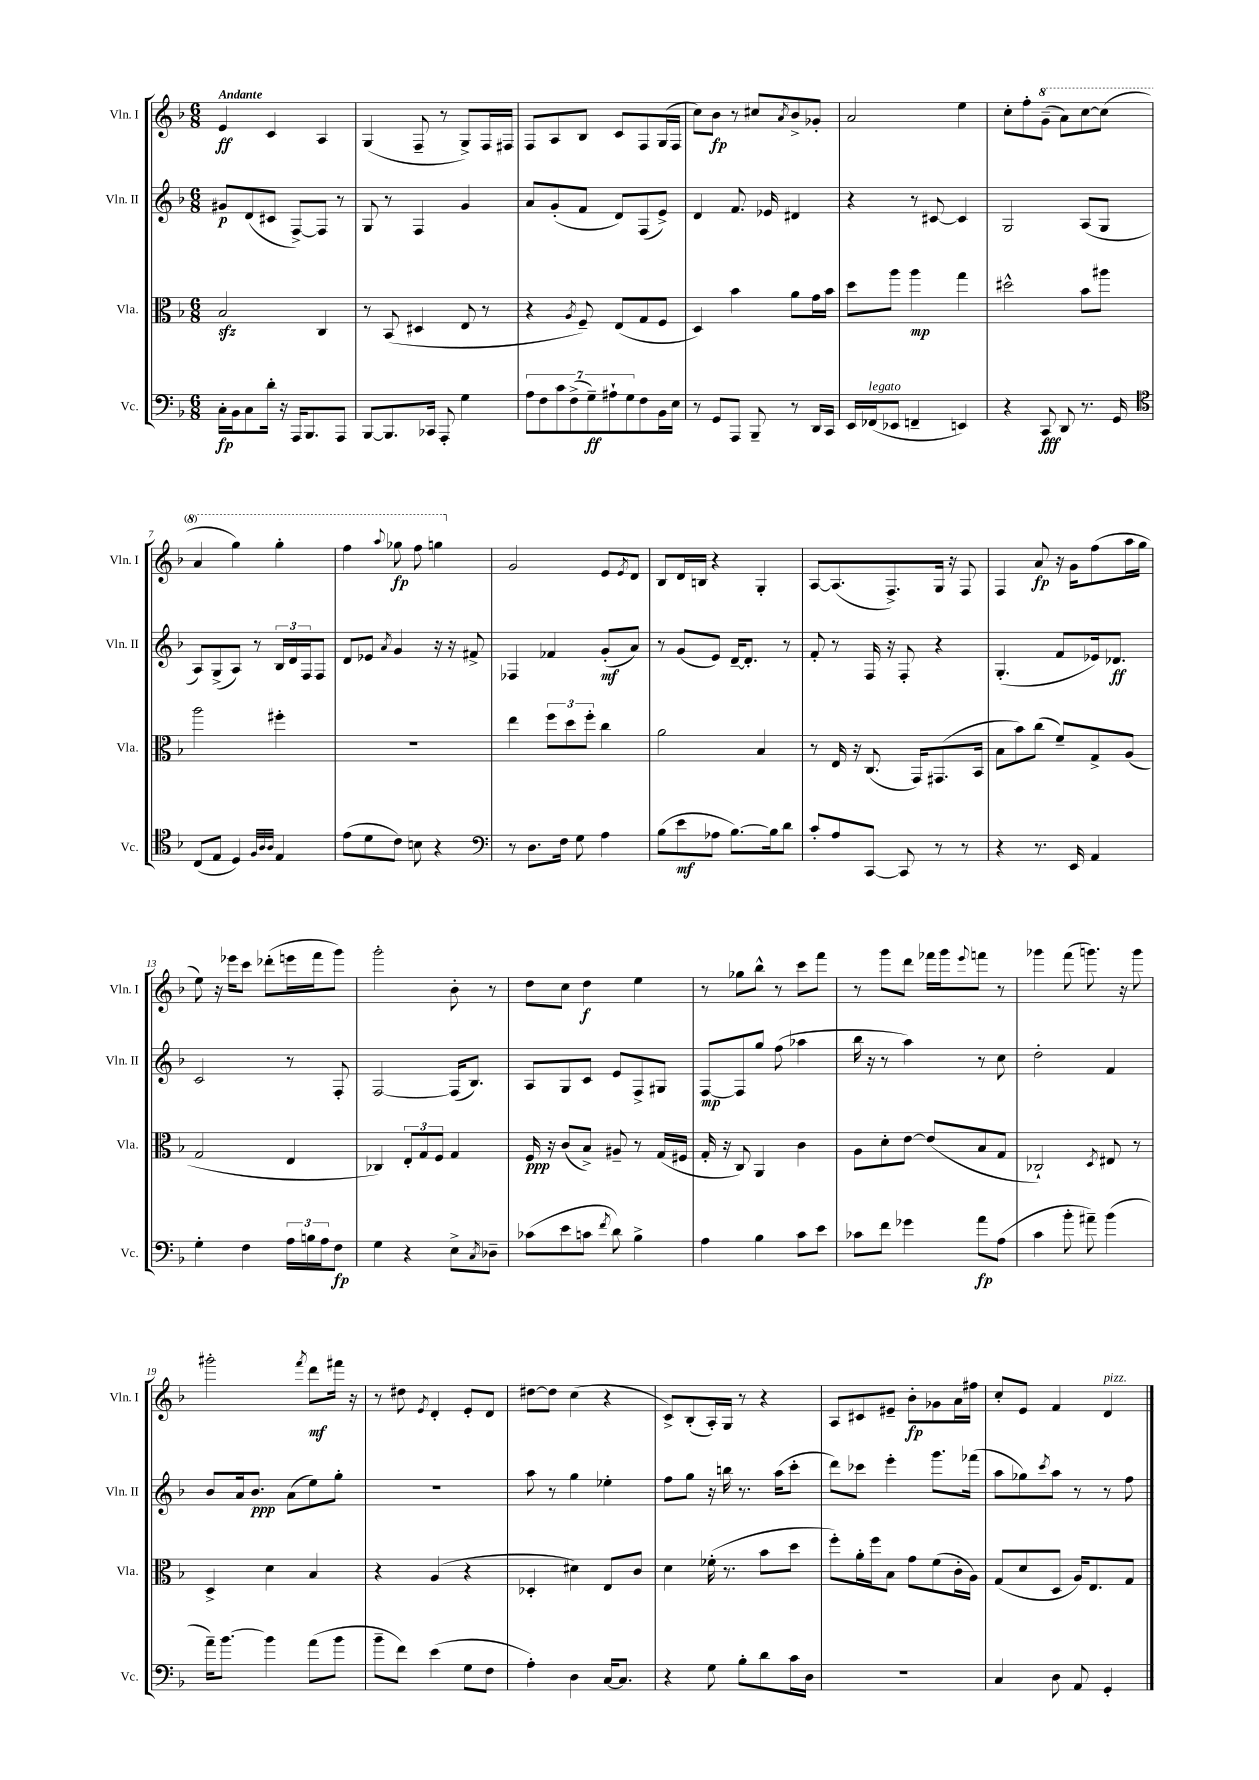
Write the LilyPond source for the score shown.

<<
\new StaffGroup <<
\new Staff = "s0" \with { instrumentName = "Vln. I" shortInstrumentName = "Vln. I" } {
    \clef treble \key f \major \numericTimeSignature \time 6/8 \tempo "Andante"
    e'4\ff c'4 a4 |
    g4( f8-- r8 g8->) f16 fis16 |
    f8 a8 bes8 c'8 f8 g16( f16 |
    c''8) bes'8\fp r8 cis''8 \acciaccatura { a'8 } bes'8-> ges'8-. |
    a'2 e''4 |
    c''8-. f''8-. \ottava #1 g''8--( a''8) c'''8~ c'''8( |
    a''4 g'''4) g'''4-. |
    f'''4 \appoggiatura { a'''8 } ges'''8\fp f'''8 g'''4 \ottava #0 |
    g'2 e'8 \acciaccatura { e'8 } d'8 |
    bes8 d'16 b16 r4 g4-. |
    a8~ a8.( f8.->) g16 r16 f8 |
    f4 a'8\fp r16 g'16 f''8( a''16 g''16 |
    e''8) r16 ees'''16 c'''8 des'''8-.( e'''16 f'''16 g'''8) |
    g'''2-. bes'8-. r8 |
    d''8 c''8 d''4\f e''4 |
    r8 ges''8 bes''8-^ r8 c'''8 f'''8 |
    r8 g'''8 d'''8 fes'''16 g'''16 \appoggiatura { e'''8 } f'''8 r8 |
    ges'''4 f'''8( g'''8.) r16 g'''8 |
    gis'''2-. \acciaccatura { f'''8 } d'''8\mf fis'''16 r16 |
    r8 dis''8 \acciaccatura { e'8 } d'4-. e'8-. d'8 |
    dis''8~ dis''8 c''4( r4 |
    c'8->) bes8-.( a16-.) g16 r8 r4 |
    a8 cis'8 eis'8-- bes'8-.\fp ges'8 a'16 fis''16 |
    c''8-. e'8 f'4 d'4^\markup { \italic "pizz." } \bar "|." |
}
\new Staff = "s1" \with { instrumentName = "Vln. II" shortInstrumentName = "Vln. II" } {
    \clef treble \key f \major \numericTimeSignature \time 6/8
    gis'8\p d'8( cis'8 f8~->) f8 r8 |
    g8 r8 f4 g'4 |
    a'8 g'8-.( f'8 d'8) f8( e'8->) |
    d'4 f'8. ees'16 dis'4 |
    r4 r8 cis'8~ cis'4 |
    g2 a8( g8 |
    a8) g8->( a8) r8 \tuplet 3/2 { bes16 d'16 f16 } f8 |
    d'8 ees'8 \acciaccatura { a'8 } g'4 r16 r16 fis'8-> |
    fes4 fes'4 g'8-.\mf( a'8) |
    r8 g'8( e'8) d'16~-- d'8.-. r8 |
    f'8-. r8 f16 r16 f8-. r4 |
    g4.-.( f'8 ees'16) des'8.\ff |
    c'2 r8 f8-. |
    f2~ f16( bes8.) |
    a8 g8 c'8 e'8 f8-> gis8 |
    f8~\mp f8 g''8 f''8( aes''4 |
    bes''16 r16 r8 a''4) r8 c''8 |
    d''2-. f'4 |
    bes'8 a'16 bes'8.\ppp a'8( e''8) g''8-. |
    R2. |
    a''8 r8 g''4 ees''4-. |
    f''8 g''8 r16 b''16 r8. a''16( c'''8-. |
    d'''8) ces'''8 e'''4-. g'''8. fes'''16( |
    a''8 ges''8) \acciaccatura { c'''8 } a''8 r8 r8 f''8 \bar "|." |
}
\new Staff = "s2" \with { instrumentName = "Vla." shortInstrumentName = "Vla." } {
    \clef alto \key f \major \numericTimeSignature \time 6/8
    bes2\sfz c4 |
    r8 bes,8( dis4 e8 r8 |
    r4 \acciaccatura { a8 } f8--) e8( g8 f8 |
    d4) bes'4 a'8 g'16 bes'16 |
    d''8 a''8 a''4\mp g''4 |
    dis''2-^ bes'8 ais''8 |
    a''2 fis''4-. |
    R2. |
    e''4 \tuplet 3/2 { f''8 d''8 f''8-. } c''4 |
    a'2 bes4 |
    r8 e16 r16 c8.( g,16) gis,8.( bes,16 |
    bes8 bes'8) c''8( f'8--) g8-> a8( |
    g2 e4 |
    ces4) \tuplet 3/2 { e8-. g8 f8 } g4 |
    f16\ppp r16 c'8( bes8->) ais8-- r8 g16( fis16 |
    g16-. r16 c8) a,4 c'4 |
    a8 d'8-. e'8~ e'8( bes8 g8 |
    ces2-!) \acciaccatura { d8 } eis8 r8 |
    d4-> d'4 bes4 |
    r4 a4( r4 |
    des4-. dis'4) e8 c'8 |
    d'4 fes'16-.( r8. bes'8 d''8 |
    f''8-.) a'16-. f''16 bes8 g'8 f'8( c'16-. a16) |
    g8( d'8 d8 a16) e8. g8 \bar "|." |
}
\new Staff = "s3" \with { instrumentName = "Vc." shortInstrumentName = "Vc." } {
    \clef bass \key f \major \numericTimeSignature \time 6/8
    c16-.\fp bes,16 c8 d'16-. r16 a,,16 bes,,8. a,,8 |
    bes,,8~ bes,,8. ces,16 a,,8-. g4 |
    \tuplet 7/4 { a8 f8 c'8 f8->( g8--\ff) ais8-! g8 } f8 bes,16 e16 |
    r8 g,8 a,,8 bes,,8-- r8 d,16 c,16 |
    e,16 fes,16^\markup { \italic "legato" }( ees,8 f,4-- e,4) |
    r4 c,8\fff d,8 r8. g,16 |
    \clef tenor c8( e8 d4) \grace { f32 a32 a32 } e4 |
    e'8( d'8 c'8) b8 r4 |
    \clef bass r8 d8. f16 g8 a4 |
    bes8( e'8\mf aes8 bes8.~) bes16 d'8 |
    c'8-. a8 c,8~ c,8 r8 r8 |
    r4 r8. e,16 a,4 |
    g4-. f4 \tuplet 3/2 { a16 b16 a16 } f8\fp |
    g4 r4 e8-> \acciaccatura { c8 } des8-- |
    ces'8( e'8 c'8 \acciaccatura { f'8 } d'8) bes4-> |
    a4 bes4 c'8 e'8 |
    ces'8 f'8 ges'4 a'8\fp a8( |
    c'4 bes'8-. ais'8--) bes'4( |
    a'16--) bes'8.~ bes'4 a'8( bes'8 |
    bes'8-- f'8) e'4( g8 f8 |
    a4-.) d4 c16~ c8. |
    r4 g8 bes8-. d'8 c'16 d16 |
    R2. |
    c4 d8 a,8 g,4-. \bar "|." |
}
>>
>>
